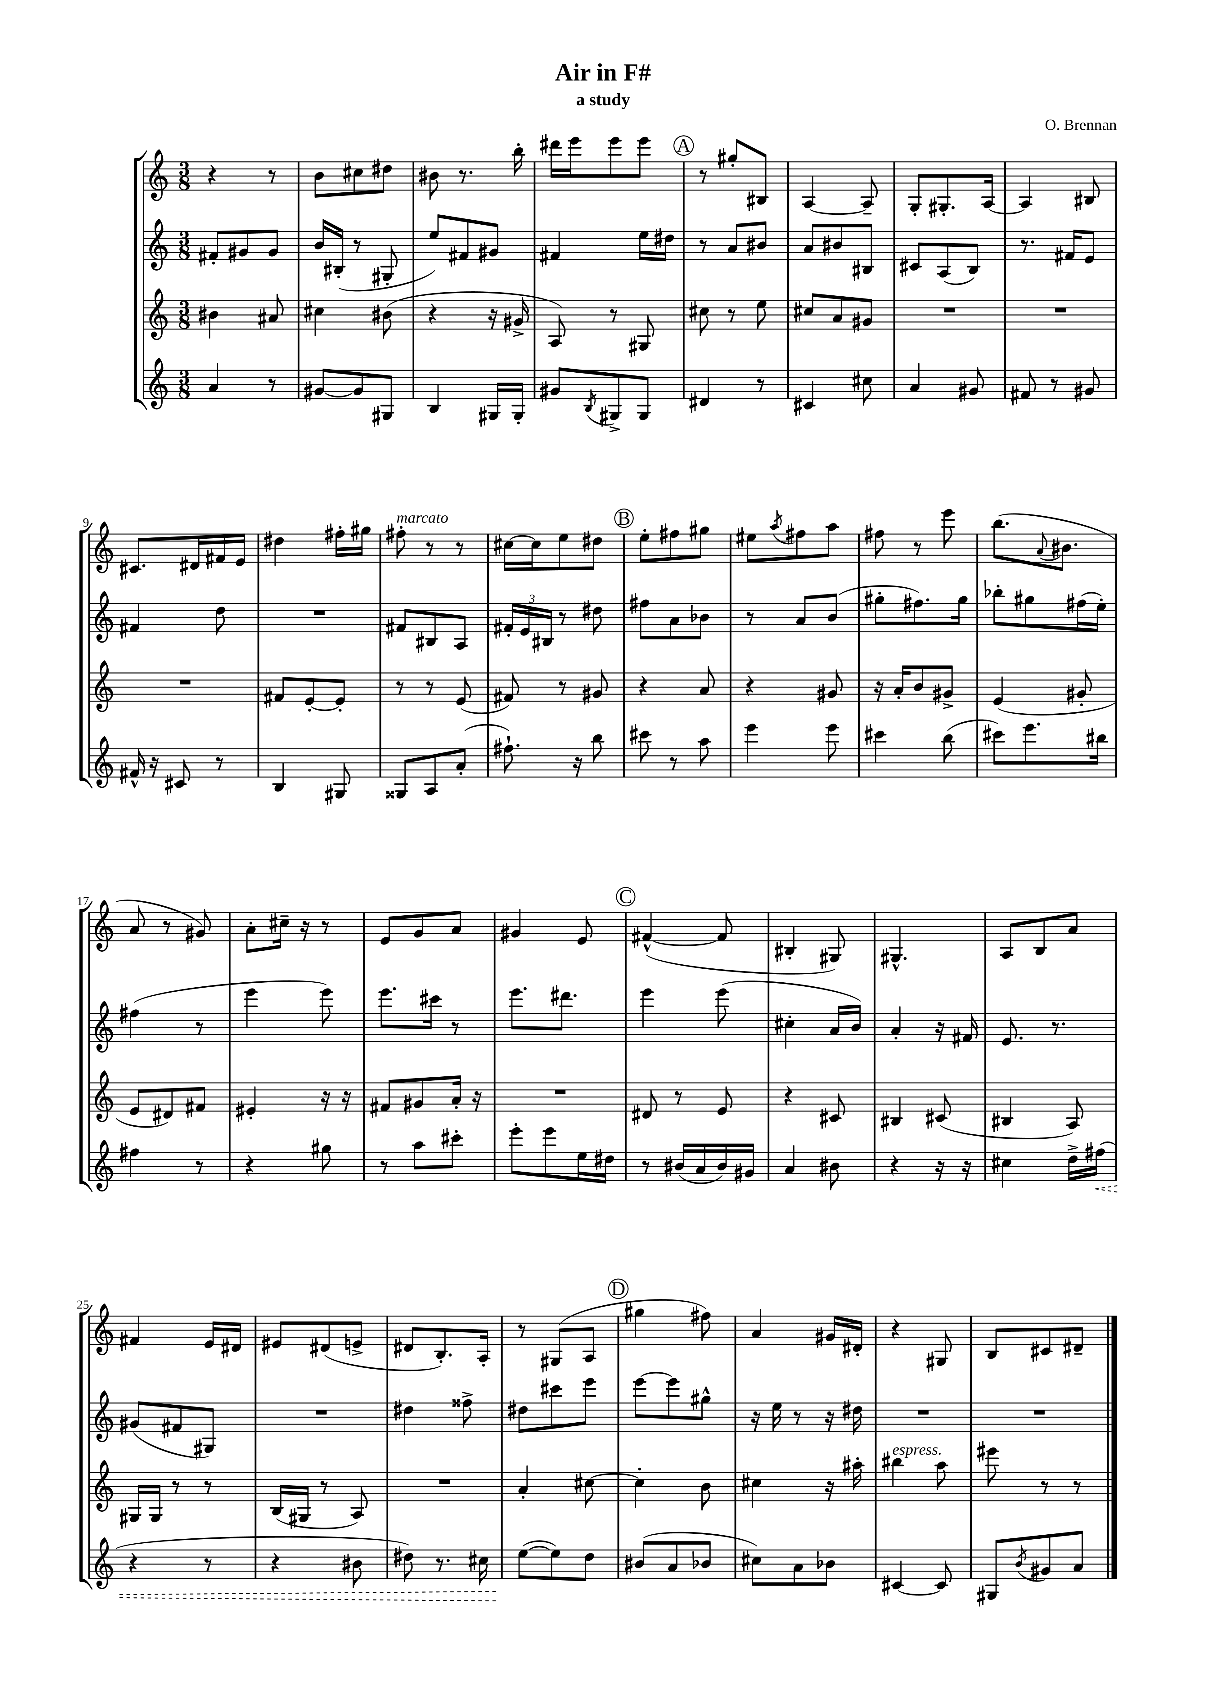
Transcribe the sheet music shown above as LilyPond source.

\header { title = "Air in F#" composer = "O. Brennan" subtitle = "a study" }
<<
\new StaffGroup <<
\new Staff = "s0" {
    \clef treble \key c \major \numericTimeSignature \time 3/8
    r4 r8 |
    b'8 cis''8 dis''8 |
    bis'8 r8. b''16-. |
    dis'''16 e'''16 e'''8 e'''8 |
    \mark \markup { \circle "A" } r8 gis''8-. bis8 |
    a4~ a8-- |
    g8-. gis8.-. a16~ |
    a4 bis8 |
    cis'8. dis'16 fis'16 e'16 |
    dis''4 fis''16-. gis''16 |
    fis''8-.^\markup { \italic "marcato" } r8 r8 |
    cis''16~ cis''16 e''8 dis''8 |
    \mark \markup { \circle "B" } e''8-. fis''8 gis''8 |
    eis''8 \acciaccatura { a''8 } fis''8 a''8 |
    fis''8 r8 e'''8 |
    b''8.( \appoggiatura { a'8 } bis'8. |
    a'8 r8 gis'8) |
    a'8-. cis''16-- r16 r8 |
    e'8 g'8 a'8 |
    gis'4 e'8 |
    \mark \markup { \circle "C" } fis'4~-^( fis'8 |
    bis4-. gis8) |
    gis4.-^ |
    a8 b8 a'8 |
    fis'4 e'16 dis'16 |
    eis'8 dis'8( e'8-> |
    dis'8 b8.-.) a16-. |
    r8 gis8( a8 |
    \mark \markup { \circle "D" } gis''4 fis''8) |
    a'4 gis'16 dis'16-. |
    r4 gis8 |
    b8 cis'8 dis'8-- \bar "|." |
}
\new Staff = "s1" {
    \clef treble \key c \major \numericTimeSignature \time 3/8
    fis'8-. gis'8 gis'8 |
    b'16 bis16-.( r8 gis8-. |
    e''8) fis'8 gis'8 |
    fis'4 e''16 dis''16 |
    \mark \markup { \circle "A" } r8 a'8 bis'8 |
    a'8 bis'8 bis8 |
    cis'8 a8( b8) |
    r8. fis'16 e'8 |
    fis'4 d''8 |
    R4. |
    fis'8 bis8 a8 |
    \tuplet 3/2 { fis'16-. e'16 bis16 } r8 dis''8 |
    \mark \markup { \circle "B" } fis''8 a'8 bes'8 |
    r8 a'8 b'8( |
    gis''8-. fis''8.) gis''16 |
    bes''8-. gis''8 fis''16( e''16-.) |
    fis''4( r8 |
    e'''4 e'''8) |
    e'''8. cis'''16 r8 |
    e'''8. dis'''8. |
    \mark \markup { \circle "C" } e'''4 e'''8( |
    cis''4-. a'16 b'16) |
    a'4-. r16 fis'16 |
    e'8. r8. |
    gis'8( fis'8 gis8) |
    R4. |
    dis''4 fisis''8-> |
    dis''8 cis'''8 e'''8 |
    \mark \markup { \circle "D" } e'''8~ e'''8 gis''8-^ |
    r16 e''16 r8 r16 dis''16 |
    R4. |
    R4. \bar "|." |
}
\new Staff = "s2" {
    \clef treble \key c \major \numericTimeSignature \time 3/8
    bis'4 ais'8 |
    cis''4 bis'8( |
    r4 r16 gis'16-> |
    a8) r8 gis8 |
    \mark \markup { \circle "A" } cis''8 r8 e''8 |
    cis''8 a'8 gis'8 |
    R4. |
    R4. |
    R4. |
    fis'8 e'8~-. e'8-. |
    r8 r8 e'8( |
    fis'8) r8 gis'8 |
    \mark \markup { \circle "B" } r4 a'8 |
    r4 gis'8 |
    r16 a'16-. b'8 gis'8-> |
    e'4( gis'8-. |
    e'8 dis'8) fis'8 |
    eis'4-. r16 r16 |
    fis'8 gis'8 a'16-. r16 |
    R4. |
    \mark \markup { \circle "C" } dis'8 r8 e'8 |
    r4 cis'8 |
    bis4 cis'8( |
    bis4 a8) |
    gis16 gis16 r8 r8 |
    b16( gis16 r8 a8) |
    R4. |
    a'4-. cis''8~ |
    \mark \markup { \circle "D" } cis''4-. b'8 |
    cis''4 r16 ais''16-. |
    bis''4^\markup { \italic "espress." } a''8 |
    eis'''8 r8 r8 \bar "|." |
}
\new Staff = "s3" {
    \clef treble \key c \major \numericTimeSignature \time 3/8
    a'4 r8 |
    gis'8~ gis'8 gis8 |
    b4 gis16 gis16-. |
    gis'8 \acciaccatura { b8 } gis8-> gis8 |
    \mark \markup { \circle "A" } dis'4 r8 |
    cis'4 cis''8 |
    a'4 gis'8 |
    fis'8 r8 gis'8 |
    fis'16-^ r16 cis'8 r8 |
    b4 gis8 |
    gisis8 a8 a'8-.( |
    fis''8.-!) r16 b''8 |
    \mark \markup { \circle "B" } cis'''8 r8 a''8 |
    e'''4 e'''8 |
    cis'''4 b''8( |
    cis'''8) e'''8. bis''16 |
    fis''4 r8 |
    r4 gis''8 |
    r8 a''8 cis'''8-. |
    e'''8-. e'''8 e''16 dis''16 |
    \mark \markup { \circle "C" } r8 bis'16( a'16 bis'16) gis'16 |
    a'4 bis'8 |
    r4 r16 r16 |
    cis''4 d''16-> \once \override Hairpin.style = #'dashed-line fis''16\<( |
    r4 r8 |
    r4 bis'8 |
    dis''8) r8. cis''16 |
    e''8~\!( e''8) d''8 |
    \mark \markup { \circle "D" } bis'8( a'8 bes'8 |
    cis''8) a'8 bes'8 |
    cis'4~ cis'8 |
    gis8 \acciaccatura { b'8 } gis'8 a'8 \bar "|." |
}
>>
>>
